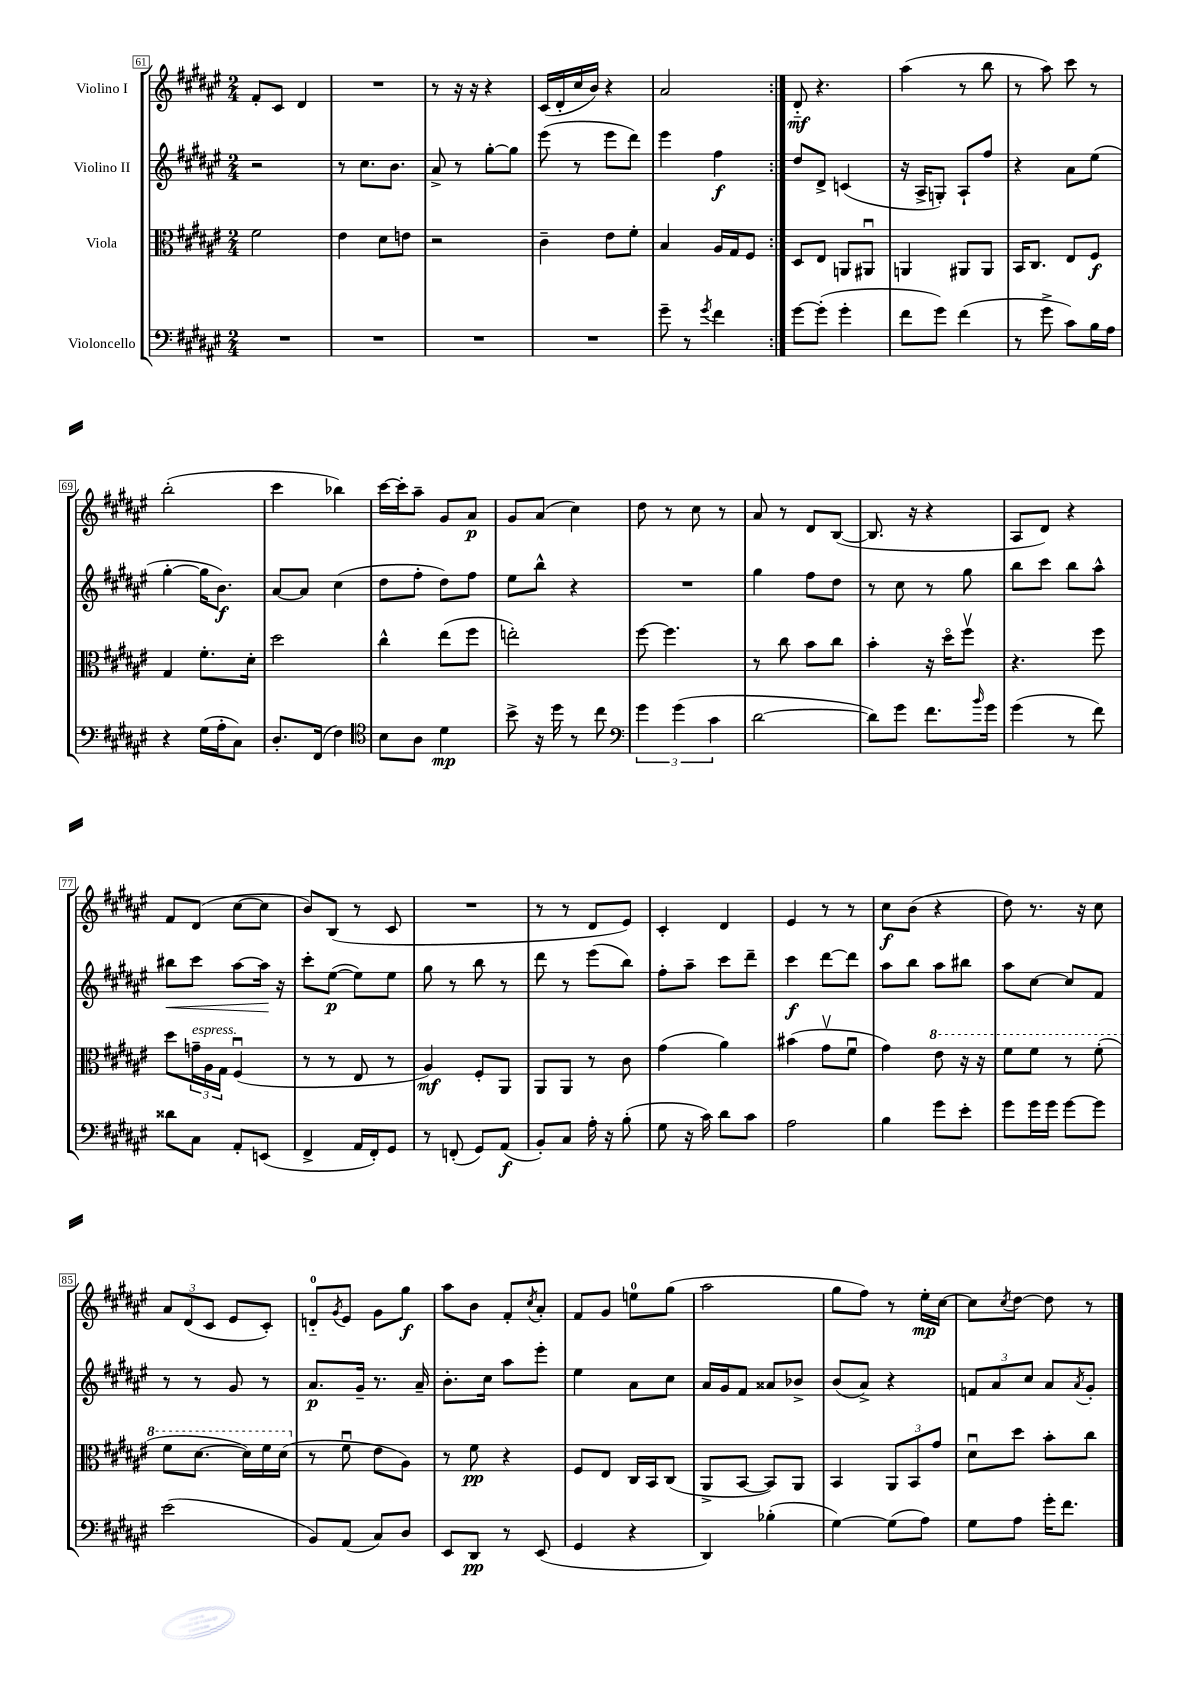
<<
\new StaffGroup <<
\new Staff = "s0" \with { instrumentName = "Violino I" } {
    \clef treble \key fis \major \numericTimeSignature \time 2/4
    \repeat volta 2 { fis'8-. cis'8 dis'4 |
    R2 |
    r8 r16 r16 r4 |
    cis'16( dis'16-. cis''16 b'16) r4 |
    ais'2 | }
    dis'8-_\mf r4. |
    ais''4( r8 b''8 |
    r8 ais''8) cis'''8 r8 |
    b''2-.( |
    cis'''4 bes''4) |
    cis'''16~ cis'''16-. ais''8-- gis'8 ais'8\p |
    gis'8 ais'8( cis''4) |
    dis''8 r8 cis''8 r8 |
    ais'8 r8 dis'8 b8~( |
    b8. r16 r4 |
    ais8 dis'8) r4 |
    fis'8 dis'8( cis''8~ cis''8 |
    b'8) b8( r8 cis'8 |
    R2 |
    r8 r8 dis'8 eis'8) |
    cis'4-. dis'4 |
    eis'4 r8 r8 |
    cis''8\f b'8( r4 |
    dis''8) r8. r16 cis''8 |
    \tuplet 3/2 { ais'8 dis'8( cis'8 } eis'8 cis'8-.) |
    d'8-0-_ \acciaccatura { gis'8 } eis'8 gis'8 gis''8\f |
    ais''8 b'8 fis'8-. \acciaccatura { cis''8 } ais'8-. |
    fis'8 gis'8 e''8-0 gis''8( |
    ais''2 |
    gis''8 fis''8) r8 eis''16-.\mp cis''16~ |
    cis''8 \acciaccatura { cis''8 } dis''8~ dis''8 r8 \bar "|." |
}
\new Staff = "s1" \with { instrumentName = "Violino II" } {
    \clef treble \key fis \major \numericTimeSignature \time 2/4
    \repeat volta 2 { r2 |
    r8 cis''8. b'8. |
    ais'8-> r8 gis''8~-. gis''8 |
    eis'''8( r8 eis'''8 dis'''8) |
    eis'''4 fis''4\f | }
    dis''8 dis'8-> c'4( |
    r16 ais16-> g8-.) ais8-! fis''8 |
    r4 ais'8 eis''8( |
    gis''4~-. gis''16 b'8.\f) |
    ais'8~ ais'8 cis''4( |
    dis''8 fis''8-. dis''8) fis''8 |
    eis''8 b''8-^ r4 |
    R2 |
    gis''4 fis''8 dis''8 |
    r8 cis''8 r8 gis''8 |
    b''8 cis'''8 b''8 ais''8-^ |
    bis''8\< cis'''8 ais''8~ ais''16\! r16 |
    cis'''8-. eis''8~\p( eis''8) eis''8 |
    gis''8 r8 b''8 r8 |
    dis'''8 r8 eis'''8( b''8) |
    fis''8-. ais''8-- cis'''8 dis'''8-- |
    cis'''4\f dis'''8~ dis'''8 |
    ais''8 b''8 ais''8 bis''8 |
    ais''8 cis''8~ cis''8 fis'8 |
    r8 r8 gis'8 r8 |
    ais'8.\p gis'16-- r8. ais'16-- |
    b'8.-. cis''16 ais''8 eis'''8-. |
    eis''4 ais'8 cis''8 |
    ais'16 gis'16 fis'8 aisis'8 bes'8-> |
    b'8( ais'8->) r4 |
    \tuplet 3/2 { f'8 ais'8 cis''8 } ais'8 \acciaccatura { ais'8 } gis'8-. \bar "|." |
}
\new Staff = "s2" \with { instrumentName = "Viola" } {
    \clef alto \key fis \major \numericTimeSignature \time 2/4
    \repeat volta 2 { fis'2 |
    eis'4 dis'8 e'8 |
    r2 |
    cis'4-- eis'8 fis'8-. |
    b4 ais16 gis16 fis8 | }
    dis8 eis8 a,8 ais,8\downbow |
    a,4 ais,8 ais,8 |
    b,16 cis8. eis8 fis8\f |
    gis4 fis'8.-. dis'16-. |
    dis''2 |
    cis''4-^ eis''8( fis''8 |
    e''2-.) |
    fis''8~ fis''4. |
    r8 cis''8 b'8 cis''8 |
    b'4-. r16 dis''16\flageolet fis''8\upbow |
    r4. fis''8 |
    dis''8 \tuplet 3/2 { g'16--^\markup { \italic "espress." } ais16 gis16 } fis4\downbow( |
    r8 r8 eis8 r8 |
    ais4\mf) fis8-. ais,8 |
    ais,8 ais,8 r8 cis'8 |
    gis'4( ais'4) |
    bis'4( gis'8\upbow fis'8\downbow |
    gis'4) \ottava #1 eis''8 r16 r16 |
    fis''8 fis''8 r8 fis''8-.( |
    fis''8 dis''8.~ dis''16) fis''16 dis''16( \ottava #0 |
    r8 fis'8\downbow eis'8 ais8) |
    r8 fis'8\pp r4 |
    fis8 eis8 cis16 b,16 cis8( |
    ais,8-> b,8~ b,8) ais,8 |
    b,4 \tuplet 3/2 { ais,8 b,8 gis'8 } |
    dis'8\downbow dis''8 b'8-. cis''8 \bar "|." |
}
\new Staff = "s3" \with { instrumentName = "Violoncello" } {
    \clef bass \key fis \major \numericTimeSignature \time 2/4
    \repeat volta 2 { R2 |
    R2 |
    R2 |
    R2 |
    gis'8-- r8 \acciaccatura { gis'8 } fis'4 | }
    gis'8~ gis'8-.( gis'4-. |
    fis'8 gis'8) fis'4( |
    r8 gis'8-> cis'8) b16 ais16 |
    r4 gis16( ais16-. cis8) |
    dis8.-. fis,16( fis4) |
    \clef tenor b8 ais8 dis'4\mp |
    b'8-> r16 dis''16 r8 cis''8 |
    \clef bass \tuplet 3/2 { gis'4 gis'4( cis'4 } |
    dis'2~ |
    dis'8) gis'8 fis'8. \grace { b'16 } gis'16 |
    gis'4( r8 fis'8) |
    disis'8 cis8 ais,8-. e,8( |
    fis,4-> ais,16 fis,16-.) gis,8 |
    r8 f,8-.( gis,8) ais,8\f( |
    b,8-.) cis8 ais16-. r16 b8-.( |
    gis8 r16 cis'16) dis'8 cis'8 |
    ais2 |
    b4 gis'8 eis'8-. |
    gis'8 gis'16 gis'16 gis'8~ gis'8 |
    eis'2( |
    b,8) ais,8( cis8) dis8 |
    eis,8 dis,8\pp r8 eis,8( |
    gis,4 r4 |
    dis,4) bes4-.( |
    gis4~) gis8( ais8) |
    gis8 ais8 gis'16-. fis'8. \bar "|." |
}
>>
>>
\layout { \context { \Score currentBarNumber = #61 \override BarNumber.stencil = #(make-stencil-boxer 0.1 0.3 ly:text-interface::print) } }
